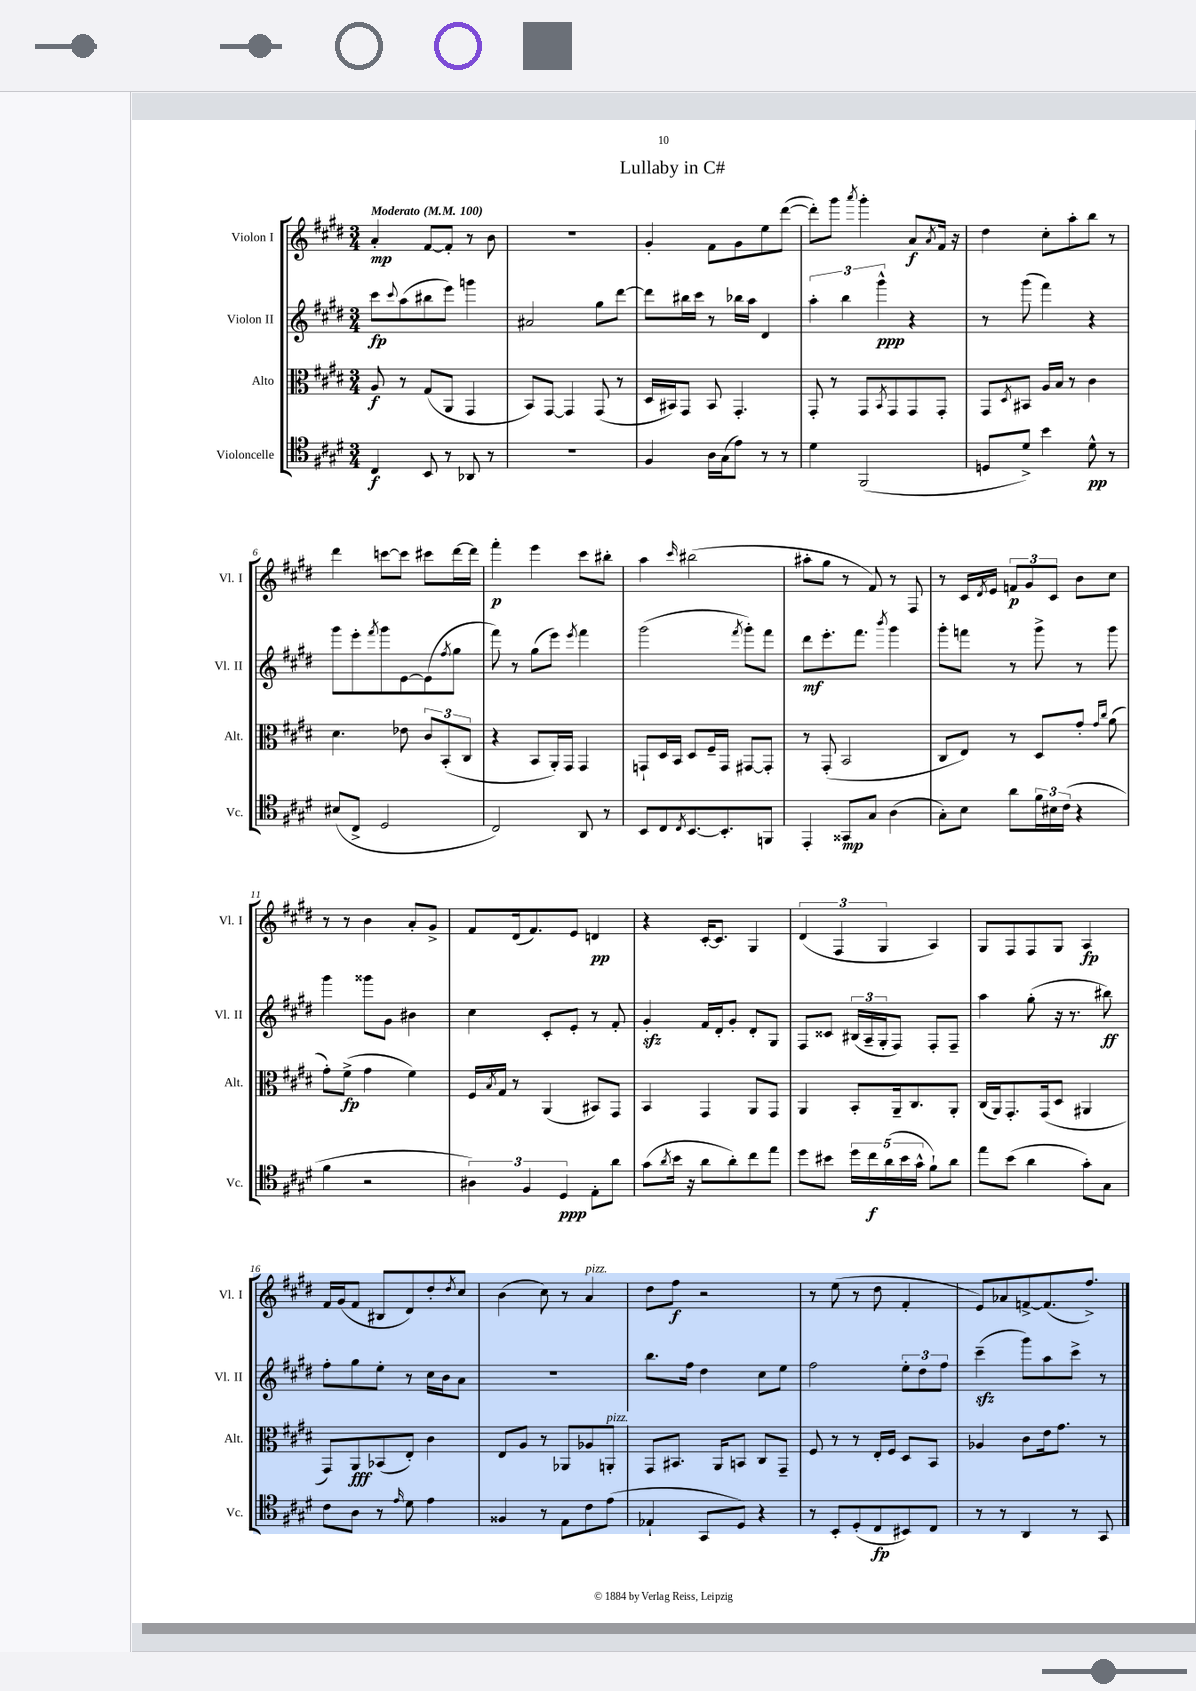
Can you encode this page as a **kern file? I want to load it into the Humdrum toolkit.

**kern	**dynam	**kern	**dynam	**kern	**dynam	**kern	**dynam
*part4	*part4	*part3	*part3	*part2	*part2	*part1	*part1
*staff4	*staff4	*staff3	*staff3	*staff2	*staff2	*staff1	*staff1
*I"Violoncelle	*	*I"Alto	*	*I"Violon II	*	*I"Violon I	*
*I'Vc.	*	*I'Alt.	*	*I'Vl. II	*	*I'Vl. I	*
*clefC4	*	*clefC3	*	*clefG2	*	*clefG2	*
*k[f#c#g#d#]	*	*k[f#c#g#d#]	*	*k[f#c#g#d#]	*	*k[f#c#g#d#]	*
*M3/4	*	*M3/4	*	*M3/4	*	*M3/4	*
*MM100	*	*MM100	*	*MM100	*	*MM100	*
=1	=1	=1	=1	=1	=1	=1	=1
!	!	!	!	!	!	!LO:TX:a:B:t=Moderato	!
4C#/	f	8A/	f	8ccc#\L	fp	4a'/	mp
.	.	.	.	8qqccc#/	.	.	.
.	.	8r	.	(8aa\	.	.	.
8BB/	.	(8G#/L	.	8bb#X\	.	[8f#/L	.
8r	.	8AA/J	.	8eee\J)	.	8f#'/J]	.
8AA-X/	.	4GG#/	.	4gggn\	.	8r	.
8r	.	.	.	.	.	8b\	.
=2	=2	=2	=2	=2	=2	=2	=2
2.r	.	8BB/L)	.	2a#X/	.	2.r	.
.	.	[8GG#/J	.	.	.	.	.
.	.	4GG#/]	.	.	.	.	.
.	.	(8GG#/	.	8gg#\L	.	.	.
.	.	8r	.	[8ddd#\J	.	.	.
=3	=3	=3	=3	=3	=3	=3	=3
4F#/	.	16D#/LL	.	8ddd#\L]	.	4g#'/	.
.	.	16BB#X/J)	.	.	.	.	.
.	.	8GG#/J	.	16bb#X\L	.	.	.
.	.	.	.	16ccc#\JJ	.	.	.
16A\LL	.	8BB#/	.	8r	.	8f#\L	.
(16G#\J	.	.	.	.	.	.	.
8e\J)	.	4.GG#'/	.	16bb-X\LL	.	8g#\	.
.	.	.	.	16aa\JJ	.	.	.
8r	.	.	.	4d#/	.	8ee\	.
8r	.	.	.	.	.	([8ddd#\J	.
=4	=4	=4	=4	=4	=4	=4	=4
4d#\	.	8GG#'/	.	6aa'\	.	8ddd#'\L])	.
.	.	8r	.	.	.	8ggg#\J	.
.	.	.	.	6bb\	.	.	.
.	.	.	.	.	.	8qaaa/	.
(2FF#/	.	8GG#/L	.	.	.	4ggg#'\	.
.	.	.	.	6ggg#^^\	ppp	.	.
.	.	8qBB/	.	.	.	.	.
.	.	8GG#/	.	.	.	.	.
.	.	8GG#/	.	4r	.	8a/L	f
.	.	.	.	.	.	8qa/	.
.	.	8GG#'/J	.	.	.	16f#/Jk	.
.	.	.	.	.	.	16r	.
=5	=5	=5	=5	=5	=5	=5	=5
8Dn/L	.	8GG#/L	.	8r	.	4dd#\	.
.	.	8qD#/	.	.	.	.	.
8d#^/J)	.	8BB#X/J	.	(8ggg#\	.	.	.
4b\	.	16A/LL	.	4fff#\)	.	8cc#'\L	.
.	.	16B/JJ	.	.	.	.	.
.	.	8r	.	.	.	8aa'\	.
8d#^^\	pp	4c#\	.	4r	.	8bb\J	.
8r	.	.	.	.	.	8r	.
!!LO:LB:g=z
=6	=6	=6	=6	=6	=6	=6	=6
(8B#X/L	.	4.d#\	.	8ggg#\L	.	4ddd#\	.
8C#^/J	.	.	.	8eee'\	.	.	.
.	.	.	.	8qfff#/	.	.	.
2D#/	.	.	.	8ggg#\	.	[8cccn\L	.
.	.	8e-X\	.	[8e\	.	8ccc\J]	.
.	.	12c#/L	.	(8e\]	.	8ccc#X\L	.
.	.	(12BB'/	.	.	.	.	.
.	.	.	.	8qff#/	.	.	.
.	.	.	.	8gg#\J	.	[16ddd#\L	.
.	.	12C#/J	.	.	.	.	.
.	.	.	.	.	.	16ddd#\JJ]	.
=7	=7	=7	=7	=7	=7	=7	=7
2C#/)	.	4r	.	8fff#\)	.	4fff#'\	p
.	.	.	.	8r	.	.	.
.	.	8BB/L	.	(8gg#\L	.	4eee\	.
.	.	16AA'/L)	.	8eee\J)	.	.	.
.	.	16GG#/JJ	.	.	.	.	.
.	.	.	.	8qeee/	.	.	.
8AA/	.	4GG#/	.	4fff#\	.	8ccc#\L	.
8r	.	.	.	.	.	8bb#X'\J	.
=8	=8	=8	=8	=8	=8	=8	=8
8BB/L	.	8GGn`/L	.	(2ggg#\	.	4aa\	.
8C#/	.	16D#/L	.	.	.	.	.
.	.	16BB/JJ	.	.	.	.	.
8qC#/	.	.	.	.	.	16qqccc#/	.
[8.BB/	.	8D#/L	.	.	.	(2bb#X\	.
.	.	16F#~/L	.	.	.	.	.
8.BB'/]	.	16GG/JJ	.	.	.	.	.
.	.	.	.	8qfff#/	.	.	.
.	.	[8GG#X/L	.	8ggg#'\L)	.	.	.
8FFn/J	.	8GG#'/J]	.	8fff#\J	.	.	.
=9	=9	=9	=9	=9	=9	=9	=9
4EE'/	.	8r	.	8ddd#\L	mf	8aa#X'\L	.
.	.	(8GG#'/	.	8.eee'\	.	8gg#\J	.
8GG##X/L	mp	2BB/	.	.	.	8r	.
.	.	.	.	8.fff#\J	.	.	.
8G#/J	.	.	.	.	.	8f#/)	.
.	.	.	.	8qbbb/	.	.	.
(4A\	.	.	.	4ggg#\	.	8r	.
.	.	.	.	.	.	8F#/	.
=10	=10	=10	=10	=10	=10	=10	=10
8G#'\L)	.	8C#/L	.	8ggg#'\L	.	8r	.
8B\J	.	8E/J)	.	8fffn\J	.	16c#/LL	.
.	.	.	.	.	.	8qd#/	.
.	.	.	.	.	.	16e/JJ	.
8a\L	.	8r	.	8r	.	12fn/L	p
.	.	.	.	.	.	12g#/	.
24f#\L	.	8D#/L	.	8ggg#^\	.	.	.
24B#X\	.	.	.	.	.	12c#/J	.
(24c#\JJ	.	.	.	.	.	.	.
4r	.	8g#'/J	.	8r	.	8b\L	.
.	.	16qqg#/LL	.	.	.	.	.
.	.	16qqcc#/JJ	.	.	.	.	.
.	.	(8a\	.	8ggg#\	.	8cc#\J	.
!!LO:LB:g=z
=11	=11	=11	=11	=11	=11	=11	=11
4f#\	.	8g#'\L)	.	4ggg#\	.	8r	.
.	.	(8f#^\J	fp	.	.	8r	.
2r	.	4g#\	.	8ggg##X\L	.	4b\	.
.	.	.	.	8g#\J	.	.	.
.	.	4f#\)	.	4b#X\	.	8a'/L	.
.	.	.	.	.	.	8g#^/J	.
=12	=12	=12	=12	=12	=12	=12	=12
6A#X\)	.	16F#/LL	.	4cc#\	.	8f#/L	.
.	.	8qB/	.	.	.	.	.
.	.	16G#/JJ	.	.	.	.	.
.	.	8r	.	.	.	(16d#/k	.
6F#/	.	.	.	.	.	.	.
.	.	.	.	.	.	8.f#/)	.
.	.	(4AA/	.	8c#'/L	.	.	.
6D#/	ppp	.	.	.	.	.	.
.	.	.	.	8e'/J	.	8e/J	.
8E'\L	.	8BB#X/L)	.	8r	.	4dn/	pp
8a\J	.	8GG#/J	.	8f#'/	.	.	.
=13	=13	=13	=13	=13	=13	=13	=13
(8g#\L	.	4BB/	.	4g#zz'/	.	4r	.
8qa/	.	.	.	.	.	.	.
16b\Jk	.	.	.	.	.	.	.
16r	.	.	.	.	.	.	.
8a\L	.	4GG#/	.	16f#/LL	.	[16c#'/KL	.
.	.	.	.	16d#'/J	.	8.c#/J]	.
8a'\)	.	.	.	8g#'/J	.	.	.
8cc#\	.	8AA/L	.	8d#'/L	.	4G#/	.
8ee\J	.	8GG#/J	.	8G#/J	.	.	.
=14	=14	=14	=14	=14	=14	=14	=14
8dd#\L	.	4AA/	.	8F#/L	.	(6d#/	.
8b#X\J	.	.	.	8c##X/J	.	.	.
.	.	.	.	.	.	6F#/	.
20dd#\LL	.	8BB'/L	.	(24B#X/LL	.	.	.
.	.	.	.	24A~/	.	.	.
20cc#\	f	.	.	.	.	.	.
.	.	.	.	24G#'/J	.	6G#/	.
(20a\	.	.	.	.	.	.	.
.	.	16AA~/k	.	8F#/J)	.	.	.
20b#\	.	.	.	.	.	.	.
.	.	8.C#/	.	.	.	.	.
20g#^^\JJ	.	.	.	.	.	.	.
8f#`\L)	.	.	.	8F#'/L	.	4A/)	.
8a\J	.	8AA'/J	.	8F#~/J	.	.	.
=15	=15	=15	=15	=15	=15	=15	=15
8ee\L	.	(16C#/LL	.	4aa\	.	8G#/L	.
.	.	16AA/J)	.	.	.	.	.
(8b\J	.	8.GG#'/	.	.	.	8F#/	.
4a\	.	.	.	(8gg#'\	.	8F#/	.
.	.	(16GG#/k	.	.	.	.	.
.	.	8D#/J	.	16r	.	8G#/J	.
.	.	.	.	8.r	.	.	.
8g#'\L)	.	4AA#X/	.	.	.	4A/	fp
8G#\J	.	.	.	8bb#X\)	ff	.	.
!!LO:LB:g=z
=16	=16	=16	=16	=16	=16	=16	=16
8c#\L	.	8GG#/L)	.	8ff#'\L	.	16f#/LL	.
.	.	.	.	.	.	(16g#/J	.
8A\J	.	8AA/	fff	8gg#\	.	8f#/J	.
8r	.	(8BB-X/	.	8ee'\J	.	8B#X/L	.
16qqe/	.	.	.	.	.	.	.
8d#\	.	8E'/J)	.	8r	.	8d#/)	.
4e\	.	4c#\	.	16cc#\LL	.	8dd#'/	.
.	.	.	.	16b\J	.	.	.
.	.	.	.	.	.	8qdd#/	.
.	.	.	.	8a\J	.	8cc#/J	.
=17	=17	=17	=17	=17	=17	=17	=17
4F##X/	.	8E/L	.	2.r	.	(4b\	.
.	.	8A/J	.	.	.	.	.
8r	.	8r	.	.	.	8cc#\)	.
8E\L	.	8AA-X/L	.	.	.	8r	.
!	!	!	!	!	!	!LO:TX:a:i:t=pizz.	!
8c#\	.	8A-X/	.	.	.	4a/	.
!	!	!LO:TX:a:i:t=pizz.	!	!	!	!	!
(8e\J	.	8AAn'/J	.	.	.	.	.
=18	=18	=18	=18	=18	=18	=18	=18
4E-X`/	.	8GG#/L	.	8.bb\L	.	8dd#\L	.
.	.	8.BB#X/J	.	.	.	8ff#\J	f
.	.	.	.	16ff#\Jk	.	.	.
8GG#/L	.	.	.	4dd#\	.	2r	.
.	.	16AA/KL	.	.	.	.	.
8D#/J)	.	8BBn/J	.	.	.	.	.
4r	.	8C#/L	.	8cc#\L	.	.	.
.	.	8GG#~/J	.	8ee\J	.	.	.
=19	=19	=19	=19	=19	=19	=19	=19
8r	.	8F#/	.	2ff#\	.	8r	.
8BB'/L	.	8r	.	.	.	(8ee\	.
(8D#'/	.	8r	.	.	.	8r	.
8C#/	fp	16E'/LL	.	.	.	8dd#\	.
.	.	16F#/JJ	.	.	.	.	.
8BB#X/)	.	8D#/L	.	12ee'\L	.	4f#'/	.
.	.	.	.	12dd#\	.	.	.
8C#/J	.	8BB/J	.	.	.	.	.
.	.	.	.	12ff#\J	.	.	.
=20	=20	=20	=20	=20	=20	=20	=20
8r	.	4A-X/	.	(4ccc#zz~\	.	8e/L)	.
8r	.	.	.	.	.	8a-X/	.
4AA/	.	8c#\L	.	8ggg#\L)	.	[8fn^/	.
.	.	16e\k	.	8aa\	.	(8.f/]	.
.	.	8.g#\J	.	.	.	.	.
8r	.	.	.	8ccc#^\J	.	.	.
.	.	.	.	.	.	8.ff#^/J)	.
8GG#/	.	8r	.	8r	.	.	.
==	==	==	==	==	==	==	==
*-	*-	*-	*-	*-	*-	*-	*-
